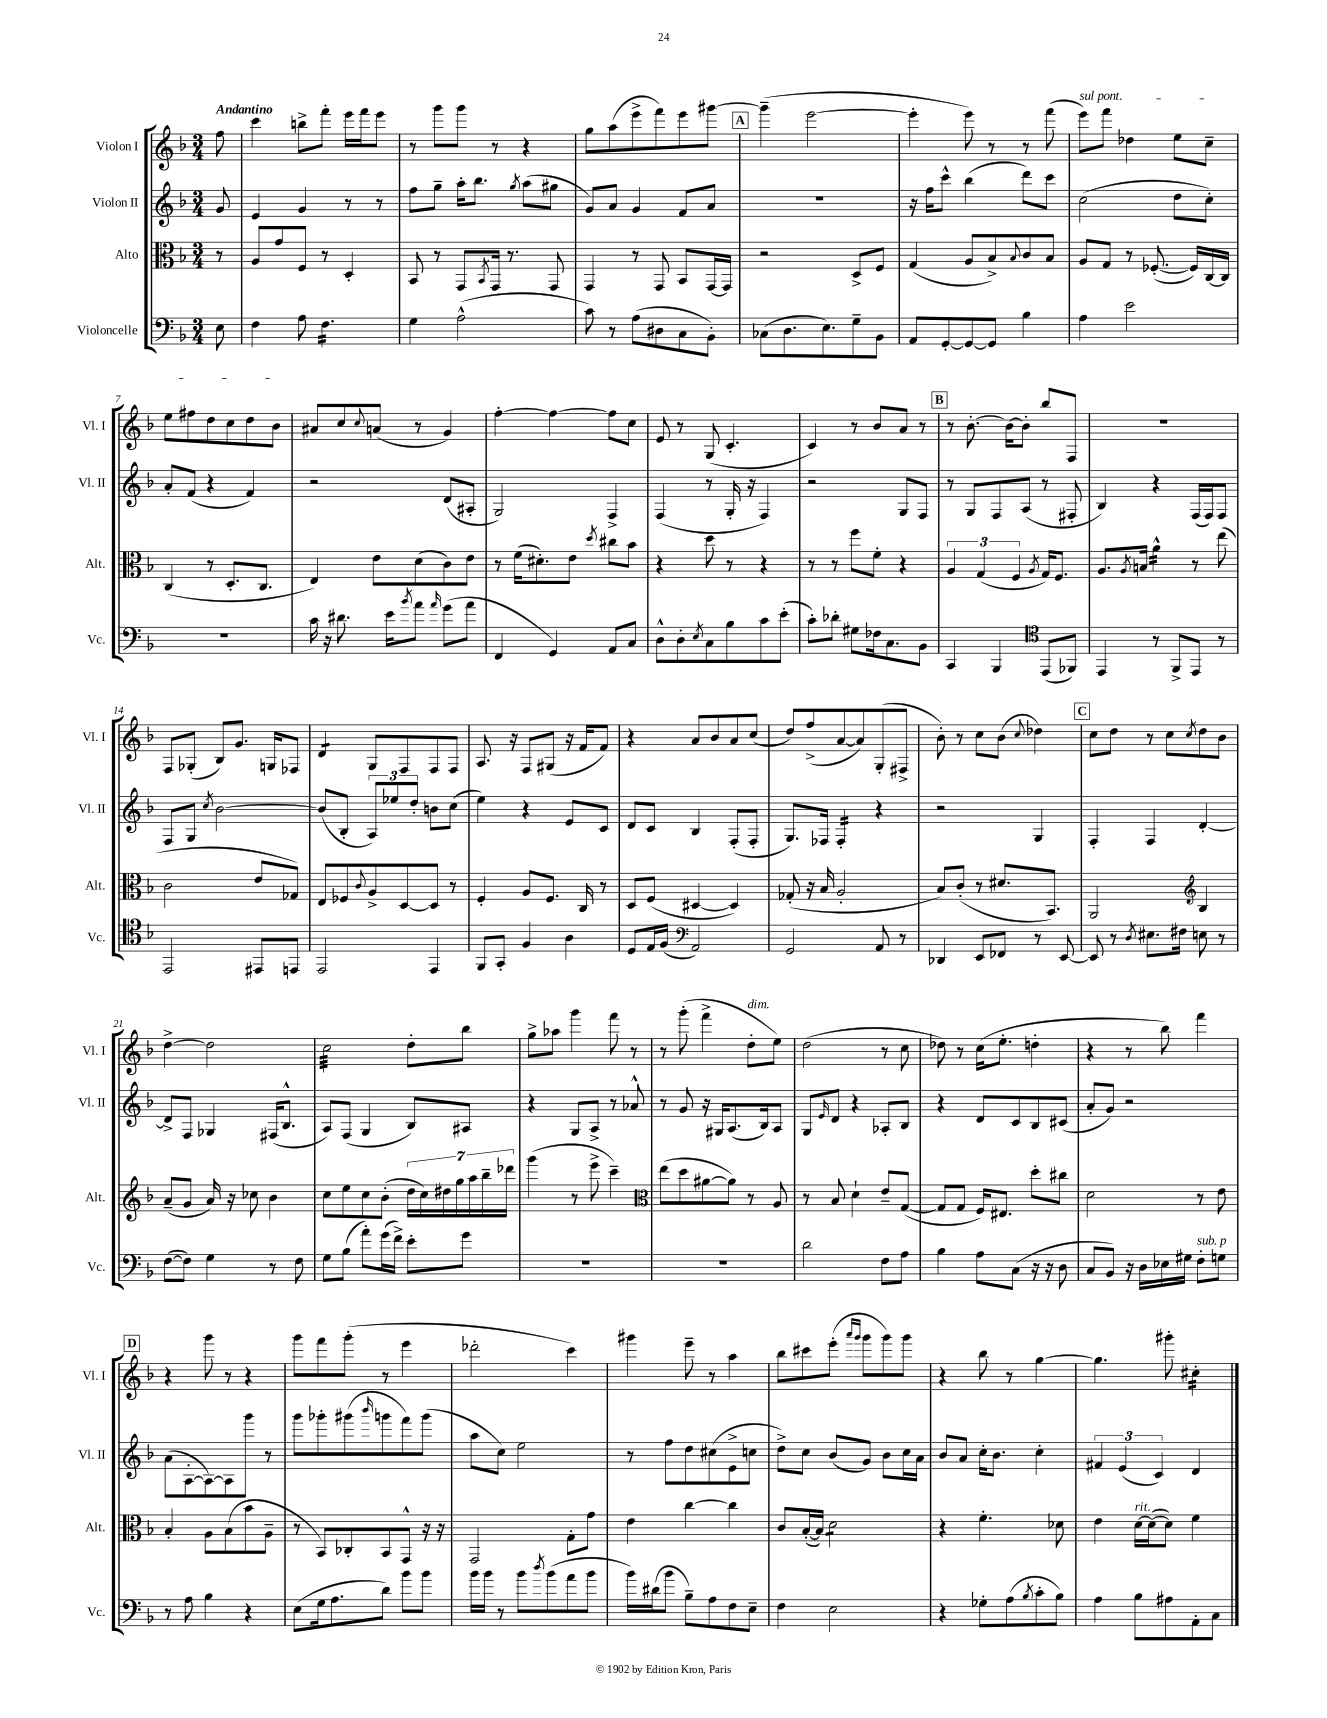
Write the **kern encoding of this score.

**kern	**kern	**kern	**kern
*staff4	*staff3	*staff2	*staff1
*clefF4	*clefC3	*clefG2	*clefG2
*k[b-]	*k[b-]	*k[b-]	*k[b-]
*M3/4	*M3/4	*M3/4	*M3/4
8E\	8r	8g/	8ff\
=	=	=	=
4F\	8A/L	4e/	4ccc\
.	8g/	.	.
8A\	8F/J	4g/	8bb^\L
4.F\	8r	.	8fff'\J
.	4D'/	8r	16eee\LL
.	.	.	16fff\J
.	.	8r	8eee\J
=	=	=	=
4G\	8BB-/	8ff\L	8r
.	8r	8gg~\J	8ggg\L
(2A^^\	8GG/L	16aa'\LK	8ggg\J
.	.	8.bb-\J	.
.	8qBB-/	.	.
.	16GG/Jk	.	8r
.	8.r	.	.
.	.	8qgg/	.
.	.	(8aa\L	4r
.	8GG/	8gg#\J	.
=	=	=	=
8c\)	4GG/	8g/L)	8gg\L
8r	.	8a/J	(8aa\
(8A\L	8r	4g/	8eee^\
8D#\	8GG/	.	8fff\)
8C\	8BB-/L	8f/L	8eee\
8BB-'\J)	[16GG/L	8a/J	[8ggg#\J
.	16GG/]JJ	.	.
=	=	=	=
(8C-\L	2r	2.r	(4ggg#~\]
8.D\	.	.	.
.	.	.	[2eee\
8.E\)	.	.	.
8G~\	8D^/L	.	.
8BB-\J	8F/J	.	.
=	=	=	=
8AA/L	(4G/	16r	4eee'\]
.	.	16ff\LK	.
[8GG'/	.	8ccc^^\J	.
8GG/_	8A/L	(4bb-\	8eee\)
8GG/]J	8B-^/)	.	8r
.	8qqB-/	.	.
4B-\	8c/	8ddd\L)	8r
.	8B-/J	8ccc\J	(8fff\
=	=	=	=
4A\	8A/L	(2cc\	8eee\L)
.	8G/J	.	8fff\J
2e\	8r	.	4dd-\
.	([8.F-'/	.	.
.	.	8dd\L	8ee\L
.	16F-/]LL)	.	.
.	[16C/	8cc'\J)	8cc~\J
.	16C/]JJ	.	.
=	=	=	=
2.r	(4C/	8a'/L	8ee\L
.	.	(8f/J	8ff#\
.	8r	4r	8dd\
.	8.D'/L	.	8cc\
.	.	4f/)	8dd\
.	8.C/J	.	.
.	.	.	8b-\J
=	=	=	=
16c\	4E/)	2r	8a#/L
16r	.	.	.
8.d#\	.	.	8cc/
.	.	.	8qqcc/
.	8e\L	.	(8a/J
16e\LK	.	.	.
8qb-/	.	.	.
8a\J	(8d\	.	8r
16qqa/	.	.	.
(8g\L	8c\)	(8d/L	4g/)
8a\J	8e\J	8A#'/J	.
=	=	=	=
4FF/	8r	2G/)	[4ff'\
.	(16f\LK	.	.
.	8.d#'\)	.	.
4GG/)	.	.	4ff\_
.	8e\J	.	.
.	8qdd/	.	.
8AA/L	8cc#\L	4F^/	8ff\]L
8C/J	8b-\J	.	8cc\J
=	=	=	=
8D^^\L	4r	(4F/	8e/
8D'\	.	.	8r
8qE/	.	.	.
8C\	8dd\	8r	(8G/
8B-\	8r	16G'/	4.c'/
.	.	16r	.
8c\	4r	4F/)	.
(8e'\J	.	.	.
=	=	=	=
8c'\L)	8r	2r	4c/)
8d-'\J	8r	.	.
8G#\L	8ff\L	.	8r
16F-\k	8f'\J	.	8b-/L
8.C\	.	.	.
.	4r	8G/L	8a/J
8BB-\J	.	8F/J	8r
=	=	=	=
4CC/	6A/	8r	8r
.	.	8G/L	[8.b-'\
.	(6G/	.	.
4BBB-/	.	8F/	.
.	.	.	16b-\_LK
.	6F/	.	.
.	.	(8A/J	8b-'\]J
*clefC4	*	*	*
.	8qA/	.	.
(8EE/L	16G/LK)	8r	8bb-/L
.	8.F/J	.	.
8FF-/J)	.	8F#'/	8F/J
=	=	=	=
4EE/	8.A/L	4B-/)	2.r
.	8qA/	.	.
.	16B/Jk	.	.
8r	4a^^\	4r	.
8FF^/L	.	.	.
8EE/J	8r	(16F/LL	.
.	.	16F/J)	.
8r	(8ee\	8F/J	.
=	=	=	=
2EE/	2c\	8F/L	8F/L
.	.	8G/J	(8G-'/J
.	.	8qcc/	.
.	.	[2b-\	8B-/L)
.	.	.	8.g/J
8EE#/L	8e/L	.	.
.	.	.	16G/LK
8EE/J	8G-/J)	.	8F-/J
=	=	=	=
2EE/	8E/L	(8b-/]L	4d/
.	8F-/	8B-'/J	.
.	8qqc/	.	.
.	8A^/	12A/L)	8G/L
.	.	12ee-/	.
.	[8D/	.	8F/
.	.	12dd'/J	.
4EE/	8D/]J	8b\L	8F/
.	8r	(8cc\J	8F/J
=	=	=	=
8FF/L	4F'/	4ee\)	8.A/
8GG'/J	.	.	.
.	.	.	16r
4F/	8A/L	4r	8F/L
.	8.F/J	.	(8G#/J
4A\	.	8e/L	16r
.	16C/	.	16f/LK
.	8r	8c/J	8f/J)
=	=	=	=
8D/L	8D/L	8d/L	4r
16E/L	(8F/J	8c/J	.
(16F/JJ	.	.	.
*clefF4	*	*	*
2AA/)	[4D#/	4B-/	8a/L
.	.	.	8b-/
.	4D#/])	(8F'/L	8a/
.	.	8F'/J	(8cc/J
=	=	=	=
2GG/	(8G-'/	8.G/L)	8dd/L)
.	16r	.	(8ff^/
.	16B-/	16F-/Jk	.
.	2A'/	4F-'/	[8a/
.	.	.	8a/])
8AA/	.	4r	(8G'/
8r	.	.	8F#^/J
=	=	=	=
4DD-/	8B-/L)	2r	8b-'\)
.	(8c'/J	.	8r
8EE/L	8r	.	8cc\L
8FF-/J	8.d#/L	.	(8b-\J
.	.	.	8qqcc/
8r	.	4G/	4dd-\)
.	8.BB-/J)	.	.
[8EE/	.	.	.
=	=	=	=
8EE/]	2AA/	4F'/	8cc\L
8r	.	.	8dd\J
8qD/	.	.	.
8.E#\L	.	4F/	8r
.	.	.	8cc\L
16F#\Jk	.	.	.
*	*clefG2	*	*
.	.	.	8qcc/
8E\	4B-/	[4d'/	8dd\
8r	.	.	8b-\J
=	=	=	=
([8F\L	(8a~/L	8d^/]L	[4dd^\
8F\]J)	8g/J	8F/J	.
4G\	16a/)	4G-/	2dd\]
.	16r	.	.
.	8cc-\	.	.
8r	4b-\	(16F#/LK	.
.	.	8.B-^^/J	.
8F\	.	.	.
=	=	=	=
8G\L	8cc\L	8A/L)	2cc\
(8B-\J	8ee\	(8F/J	.
8a'\L)	8cc\	4G/	.
(16g\L	(8b-'\J	.	.
16f^\JJ)	.	.	.
8e'\L	28dd\LL	8B-/L)	8dd'\L
.	28cc\)	.	.
.	28dd#\	.	.
.	28gg\	.	.
8g\J	.	8A#/J	8bb-\J
.	28aa\	.	.
.	28bb-~\	.	.
.	28ddd-\JJ	.	.
=	=	=	=
2.r	(4ggg\	4r	8gg^\L
.	.	.	8aa-\J
.	8r	8G/L	4ggg\
.	8eee^\	8A^/J	.
.	4ccc~\)	8r	8fff\
.	.	8a-^^/	8r
=	=	=	=
*	*clefC3	*	*
2.r	(8ee\L	8r	8r
.	8dd\	8g/	(8ggg'\
.	[8a#\	16r	4fff^\
.	.	16G#/LK	.
.	8a#\]J)	(8.A/	.
.	8r	.	8dd'\L
.	.	16B-/k)	.
.	8A/	8A/J	8ee\J)
=	=	=	=
2d\	8r	8G/L	(2dd\
.	.	16qqe/	.
.	8B-/	8d/J	.
.	4d`\	4r	.
8F\L	8e~/L	8A-'/L	8r
8A\J	([8G/J	8B-/J	8cc\
=	=	=	=
4B-\	8G/]L	4r	8dd-\)
.	8G/J	.	8r
8A\L	16F/LK)	8d/L	(16cc\LK
.	8.E#/J	.	8.ee'\J
(8C\J	.	8c/	.
16r	8dd'\L	8B-/	4dd'\
16r	.	.	.
8D\	8cc#\J	(8c#/J	.
=	=	=	=
8C/L	2d\	8a'/L	4r
8BB-/J)	.	8g/J)	.
16r	.	2r	8r
16D\LL	.	.	.
16E-\	.	.	8bb-\)
16G#\JJ	.	.	.
8F'\L	8r	.	4fff\
8G\J	8e\	.	.
=	=	=	=
8r	4B-'/	(8a\L	4r
8A\	.	[8A'\	.
4B-\	8A\L	8A\_)	8ggg\
.	(8B-\	8A\]	8r
4r	8b-\	8ggg\J	4r
.	8A~\J	8r	.
=	=	=	=
(8E\L	8r	8ggg\L	8ggg\L
16G\k	8BB-/L)	8ggg-'\	8fff\
8.A\	.	.	.
.	8C-'/	(8ggg#\	(8ggg'\J
.	.	16qqbbb-/	.
8d\J)	8BB-/	8ggg\	8r
8b-\L	8GG^^/J	8fff\)	4eee\
8b-\J	16r	(8ggg\J	.
.	16r	.	.
=	=	=	=
16b-\LL	2GG/	8aa\L	2ddd-'\
16b-\JJ	.	.	.
8r	.	8cc\J)	.
8b-\L	.	2ee\	.
8qdd/	.	.	.
(8b-\	.	.	.
8a\	8G'\L	.	4ccc\)
8b-\J	8g\J	.	.
=	=	=	=
16b-\LL)	4e\	8r	4ggg#\
(16d#\J	.	.	.
8b-\J	.	8ff\L	.
8B-~\L)	[4cc\	8dd\	8eee~\
8A\	.	(8cc#\	8r
8F\	4cc\]	8e^\	4aa\
8E~\J	.	8cc\J	.
=	=	=	=
4F\	8c/L	8dd^\L)	8bb-\L
.	([16B-'/L	8cc\J	8ccc#\
.	16B-/]JJ)	.	.
2E\	2d\	(8b-/L	(8eee'\J
.	.	.	16qqaaa/LL
.	.	.	16qqggg/JJ
.	.	8g/J)	8ggg\L
.	.	8b-\L	8ggg\)
.	.	16cc\L	8ggg\J
.	.	16a\JJ	.
=	=	=	=
4r	4r	8b-/L	4r
.	.	8a/J	.
8G-'\L	4.f'\	16cc'\LK	8bb-\
.	.	8.b-\J	.
(8A\	.	.	8r
8qB-/	.	.	.
8c'\	.	4cc'\	[4gg\
8B-\J)	8d-\	.	.
=	=	=	=
4A\	4e\	6f#/	4.gg\]
.	.	(6e/	.
8B-\L	[16d\LL	.	.
.	(16d\_J	.	.
.	.	6c/)	.
8A#\	8d\]J)	.	8ggg#'\
8AA'\	4f\	4d/	4cc#'\
8C\J	.	.	.
==	==	==	==
*-	*-	*-	*-
